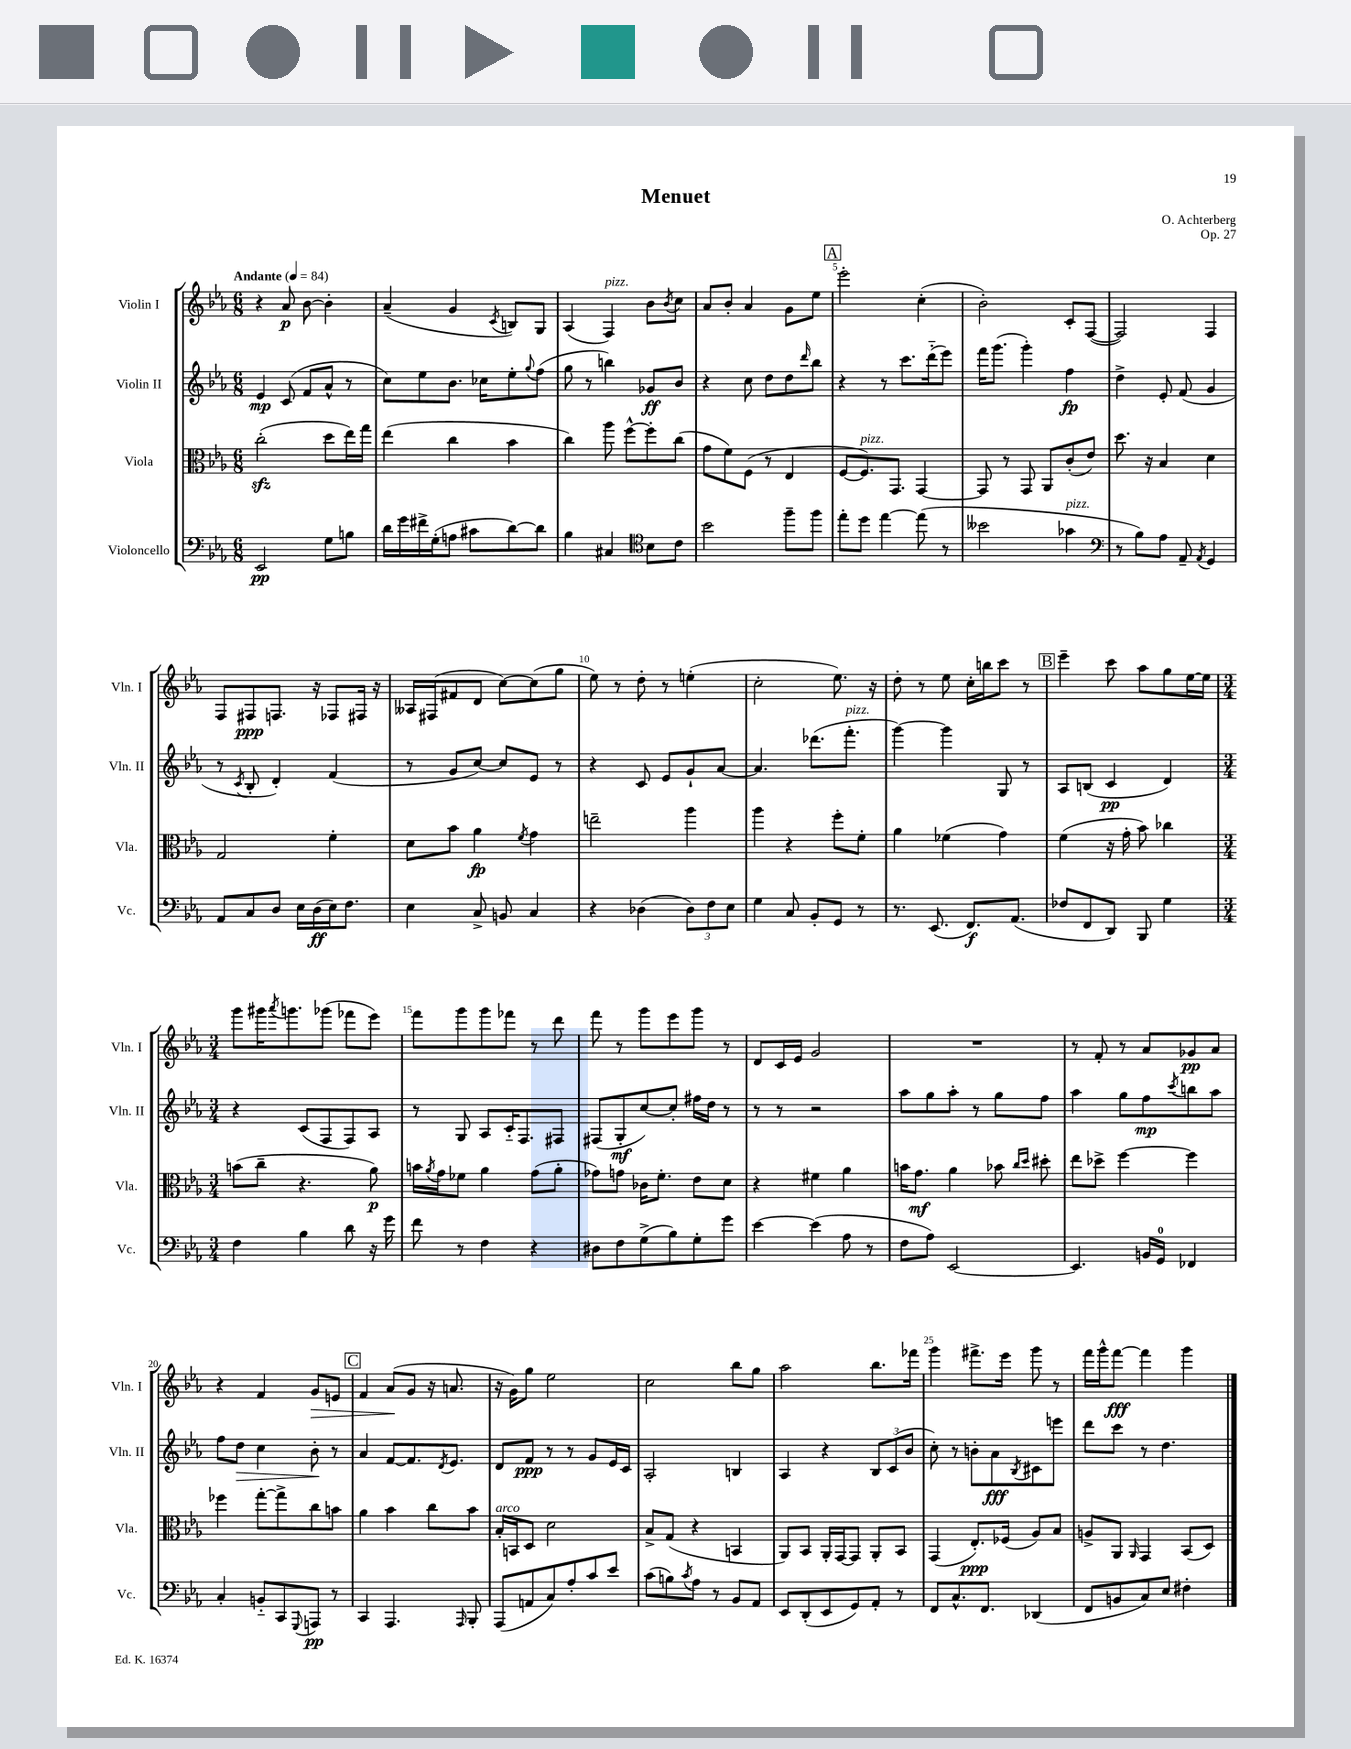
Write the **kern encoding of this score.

**kern	**dynam	**kern	**dynam	**kern	**dynam	**kern	**dynam
*part4	*part4	*part3	*part3	*part2	*part2	*part1	*part1
*staff4	*staff4	*staff3	*staff3	*staff2	*staff2	*staff1	*staff1
*I"Violoncello	*	*I"Viola	*	*I"Violin II	*	*I"Violin I	*
*I'Vc.	*	*I'Vla.	*	*I'Vln. II	*	*I'Vln. I	*
*clefF4	*	*clefC3	*	*clefG2	*	*clefG2	*
*k[b-e-a-]	*	*k[b-e-a-]	*	*k[b-e-a-]	*	*k[b-e-a-]	*
*M6/8	*	*M6/8	*	*M6/8	*	*M6/8	*
*MM84	*	*MM84	*	*MM84	*	*MM84	*
=1	=1	=1	=1	=1	=1	=1	=1
!	!	!	!	!	!	!LO:TX:a:B:t=Andante	!
2EE-/	pp	(2cczz'\	.	4e-/	mp	4r	.
.	.	.	.	(8c/	.	8a-/	p
.	.	.	.	8f/L	.	[8b-\	.
8G\L	.	8dd\L	.	8a-^^/J	.	4b-'\]	.
8Bn\J	.	16ee-\L)	.	8r	.	.	.
.	.	16gg\JJ	.	.	.	.	.
=2	=2	=2	=2	=2	=2	=2	=2
16d\LL	.	(4ee-\	.	8cc\L)	.	(4a-~/	.
16g\	.	.	.	.	.	.	.
16f#X^\	.	.	.	8ee-\	.	.	.
(16G'\J	.	.	.	.	.	.	.
8An\J	.	4cc\	.	8.b-\J	.	4g/	.
8c#X\L	.	.	.	.	.	.	.
.	.	.	.	16cc-X\KL	.	.	.
.	.	.	.	.	.	8qc/	.
[8d\)	.	4b-\	.	8ee-'\	.	8Bn/L)	.
.	.	.	.	8qqgg/	.	.	.
8d\J]	.	.	.	(8ff\J	.	8G/J	.
=3	=3	=3	=3	=3	=3	=3	=3
4B-\	.	4cc\)	.	8gg\	.	(4A-/	.
.	.	.	.	8r	.	.	.
!	!	!	!	!	!	!LO:TX:a:i:t=pizz.	!
4C#X/	.	8aa-\	.	4bbn\)	.	4F/)	.
.	.	[8ff^^\L	.	.	.	.	.
*clefC4	*	*	*	*	*	*	*
8B-\L	.	8ff'\]	.	8g-X/L	ff	8b-\L	.
.	.	.	.	.	.	8qb-/	.
8c\J	.	(8cc\J	.	8b-/J	.	8cc\J	.
=4	=4	=4	=4	=4	=4	=4	=4
2b-\	.	8g\L	.	4r	.	8a-/L	.
.	.	8f\)	.	.	.	8b-'/J	.
.	.	(8F\J	.	8cc\	.	4a-/	.
.	.	8r	.	8dd\L	.	.	.
8ff~\L	.	4E-/	.	8dd\	.	8g\L	.
.	.	.	.	16qqddd/	.	.	.
8ff\J	.	.	.	8bb-\J	.	8ee-\J	.
!!LO:REH:place=s1:t=A
=5	=5	=5	=5	=5	=5	=5	=5
8ee-'\L	.	[8F/L	.	4r	.	2eee-'\	.
!	!	!LO:TX:a:i:t=pizz.	!	!	!	!	!
8dd\J	.	8.F/])	.	.	.	.	.
[4ee-\	.	.	.	8r	.	.	.
.	.	8.GG/J	.	.	.	.	.
.	.	.	.	8.ccc\L	.	.	.
(8ee-\]	.	[4GG/	.	.	.	(4cc'\	.
.	.	.	.	(16ddd\k	.	.	.
8r	.	.	.	8eee-\J)	.	.	.
=6	=6	=6	=6	=6	=6	=6	=6
2b--X\	.	8GG/]	.	16fff\KL	.	2b-'\)	.
.	.	.	.	(8.ggg\J	.	.	.
.	.	8r	.	.	.	.	.
.	.	8GG/	.	4ggg'\)	.	.	.
.	.	8AA-/L	.	.	.	.	.
!LO:TX:a:i:t=pizz.	!	!	!	!	!	!	!
4g-X\	.	(8c'/	.	4ff\	fp	8c'/L	.
.	.	8e-/J)	.	.	.	([8F/J	.
=7	=7	=7	=7	=7	=7	=7	=7
*clefF4	*	*	*	*	*	*	*
8r	.	8.dd\	.	4dd^\	.	2F/])	.
8B-\L)	.	.	.	.	.	.	.
.	.	16r	.	.	.	.	.
8A-\J	.	4B-/	.	8e-'/	.	.	.
8AA-~/	.	.	.	(8f/	.	.	.
8qAA-/	.	.	.	.	.	.	.
4GG/	.	4d\	.	4g/	.	4F/	.
!!LO:LB:g=z
=8	=8	=8	=8	=8	=8	=8	=8
8AA-/L	.	2G/	.	8r	.	8F/L	.
.	.	.	.	8qc/	.	.	.
8C/	.	.	.	8B-'/	.	8F#X/	ppp
8D/J	.	.	.	4d'/)	.	8.Fn/J	.
16E-\LL	.	.	.	.	.	.	.
(16D\	ff	.	.	.	.	16r	.
16E-\J)	.	4f'\	.	(4f/	.	8F-X/L	.
8.F\J	.	.	.	.	.	.	.
.	.	.	.	.	.	16F#X/Jk	.
.	.	.	.	.	.	16r	.
=9	=9	=9	=9	=9	=9	=9	=9
4E-\	.	8d\L	.	8r	.	16A--X/LL	.
.	.	.	.	.	.	(16F#X/J	.
.	.	8b-\J	.	8g/L	.	8f#X/	.
8C^/	.	4a-\	fp	[8cc/J)	.	8d/J	.
8BBn/	.	.	.	8cc/L]	.	[8cc\L)	.
.	.	8qf/	.	.	.	.	.
4C/	.	4g\	.	8e-/J	.	(8cc\]	.
.	.	.	.	8r	.	8gg\J	.
=10	=10	=10	=10	=10	=10	=10	=10
4r	.	2een~\	.	4r	.	8ee-\)	.
.	.	.	.	.	.	8r	.
(4D-X\	.	.	.	8c/	.	8dd'\	.
.	.	.	.	8e-/L	.	8r	.
12D-\L)	.	4aa-\	.	8g`/	.	(4een'\	.
12F\	.	.	.	.	.	.	.
.	.	.	.	[8a-/J	.	.	.
12E-\J	.	.	.	.	.	.	.
=11	=11	=11	=11	=11	=11	=11	=11
4G\	.	4aa-\	.	4.a-/]	.	2cc'\	.
8C/	.	4r	.	.	.	.	.
8BB-'/L	.	.	.	(8.ddd-X\L	.	.	.
8GG/J	.	8ff'\L	.	.	.	8.ee-\)	.
!	!	!	!	!LO:TX:a:i:t=pizz.	!	!	!
.	.	.	.	8.fff'\J	.	.	.
8r	.	8f'\J	.	.	.	.	.
.	.	.	.	.	.	16r	.
=12	=12	=12	=12	=12	=12	=12	=12
8.r	.	4a-\	.	[4ggg\)	.	8dd'\	.
.	.	.	.	.	.	8r	.
(8.EE-/	.	.	.	.	.	.	.
.	.	(4f-X\	.	4ggg\]	.	8ee-\	.
8.FF/L)	f	.	.	.	.	16cc'\LL	.
.	.	.	.	.	.	16bbn\J	.
.	.	4g\)	.	8G/	.	8ccc\J	.
(8.AA-/J	.	.	.	.	.	.	.
.	.	.	.	8r	.	8r	.
!!LO:REH:place=s1:t=B
=13	=13	=13	=13	=13	=13	=13	=13
8F-X/L	.	(4f\	.	8A-/L	.	4eee-~\	.
8FF/	.	.	.	(8Bn/J	.	.	.
8DD/J)	.	16r	.	4c/	pp	8ccc\	.
.	.	16g'\	.	.	.	.	.
8BBB-/	.	8b-\)	.	.	.	8aa-\L	.
4G\	.	4cc-X\	.	4d/)	.	8gg\	.
.	.	.	.	.	.	[16ee-\L	.
.	.	.	.	.	.	16ee-\JJ]	.
!!LO:LB:g=z
=14	=14	=14	=14	=14	=14	=14	=14
*M3/4	*	*M3/4	*	*M3/4	*	*M3/4	*
4F\	.	(8bn\L	.	4r	.	8ggg\L	.
.	.	8cc~\J	.	.	.	16ggg#X\K	.
.	.	.	.	.	.	8qaaa-/	.
.	.	.	.	.	.	8.gggn\	.
4B-\	.	4.r	.	(8c/L	.	.	.
.	.	.	.	8F/	.	(8ggg-X\J	.
8d\	.	.	.	8F/)	.	8fff-X\L	.
16r	.	8a-\)	p	8A-/J	.	8eee-\J)	.
16g\	.	.	.	.	.	.	.
=15	=15	=15	=15	=15	=15	=15	=15
8f\	.	16bn\LL	.	8r	.	8fff\L	.
.	.	8qa-/	.	.	.	.	.
.	.	16g\J	.	.	.	.	.
8r	.	8f-X\J	.	8G/	.	8ggg\	.
4F\	.	4a-\	.	8A-/L	.	8ggg\	.
.	.	.	.	16c/K	.	8fff-X\J	.
.	.	.	.	8.F/	.	.	.
4r	.	(8g\L	.	.	.	8r	.
.	.	8a-'\J	.	8F#X/J	.	8ddd\	.
=16	=16	=16	=16	=16	=16	=16	=16
8D#X\L	.	8g-X\L)	.	(8F#X/L	.	8fff\	.
8F\	.	8gn\J	.	8G'/	mf	8r	.
(8G^\	.	16c-X\KL	.	[8cc/)	.	8ggg\L	.
.	.	8.f'\J	.	.	.	.	.
8B-\)	.	.	.	8cc'/J]	.	8eee-\	.
8G'\	.	8e-\L	.	16ff#X\LL	.	8ggg\J	.
.	.	.	.	16dd\JJ	.	.	.
8g\J	.	8d\J	.	8r	.	8r	.
=17	=17	=17	=17	=17	=17	=17	=17
[4e-\	.	4r	.	8r	.	8d/L	.
.	.	.	.	8r	.	16c/L	.
.	.	.	.	.	.	16e-/JJ	.
(4e-\]	.	4f#X\	.	2r	.	2g/	.
8A-\	.	4a-\	.	.	.	.	.
8r	.	.	.	.	.	.	.
=18	=18	=18	=18	=18	=18	=18	=18
8F\L	.	16bn\KL	.	8aa-\L	.	2.r	.
.	.	8.g\J	mf	.	.	.	.
8A-\J)	.	.	.	8gg\	.	.	.
[2EE-/	.	4a-\	.	8aa-'\J	.	.	.
.	.	.	.	8r	.	.	.
.	.	8b-X\	.	8gg\L	.	.	.
.	.	16qqcc/LL	.	.	.	.	.
.	.	16qqdd/JJ	.	.	.	.	.
.	.	8dd#X'\	.	8ff\J	.	.	.
=19	=19	=19	=19	=19	=19	=19	=19
4.EE-/]	.	8ee-\L	.	4aa-\	.	8r	.
.	.	8dd-X^\J	.	.	.	8f'/	.
.	.	[4ff\	.	8gg\L	.	8r	.
16BBn/LL	.	.	.	8ff\	mp	8a-/L	.
16GG/JJ	.	.	.	.	.	.	.
.	.	.	.	8qccc/	.	.	.
4FF-X/	.	4ff\]	.	8bbn\	.	8g-X/	pp
.	.	.	.	8aa-\J	.	8a-/J	.
!!LO:LB:g=z
=20	=20	=20	=20	=20	=20	=20	=20
4C'/	.	4ff-X\	.	8ff\L	.	4r	.
!	!	!	!	!	!LO:HP:b	!	!
.	.	.	.	8dd\J	>	.	.
8BBn/L	.	[8gg'\L	.	4cc\	.	4f/	.
8CC/	.	8gg^\]	.	.	.	.	.
8qqGGG/	.	.	.	.	.	.	.
!	!	!	!	!	!	!	!LO:HP:b
8AAAn/J	pp	8cc\	.	8b-'\	.	8g/L	>
8r	.	8bn\J	.	8r	]	8en/J	.
!!LO:REH:place=s1:t=C
=21	=21	=21	=21	=21	=21	=21	=21
4CC/	.	4a-\	.	4a-/	.	4f/	.
4.AAA-/	.	4b-\	.	[8f/L	.	(8a-/L	.
.	.	.	.	8.f/]	.	8g/J	]
.	.	8cc\L	.	.	.	16r	.
.	.	.	.	8qd/	.	.	.
.	.	.	.	8.e-/J	.	8.an/	.
16qqAAA-/	.	.	.	.	.	.	.
8BBB-'/	.	8b-\J	.	.	.	.	.
=22	=22	=22	=22	=22	=22	=22	=22
!	!	!LO:TX:a:i:t=arco	!	!	!	!	!
(8AAA-/L	.	16B-'/LL	.	8d/L	.	16r	.
.	.	16BBn/J	.	.	.	16g\KL)	.
8AAn/	.	8D/J	.	8f/J	ppp	8gg\J	.
8C/)	.	2d\	.	8r	.	2ee-\	.
8A-'/	.	.	.	8r	.	.	.
8c/	.	.	.	8g/L	.	.	.
8e-/J	.	.	.	16e-/L	.	.	.
.	.	.	.	16c/JJ	.	.	.
=23	=23	=23	=23	=23	=23	=23	=23
(8c\L	.	8B-^/L	.	2A-'/	.	2cc\	.
8Bn\)	.	(8G/J	.	.	.	.	.
8qc/	.	.	.	.	.	.	.
8A-\J	.	4r	.	.	.	.	.
8r	.	.	.	.	.	.	.
8BB-/L	.	4BBn/	.	4Bn/	.	8bb-\L	.
8AA-/J	.	.	.	.	.	8gg\J	.
=24	=24	=24	=24	=24	=24	=24	=24
8EE-/L	.	8AA-/L)	.	4A-/	.	2aa-\	.
(8DD'/	.	8BB-/J	.	.	.	.	.
8EE-/	.	16AA-'/LL	.	4r	.	.	.
.	.	[16GG/J	.	.	.	.	.
8GG/)	.	8GG/J]	.	.	.	.	.
8AA-'/J	.	8AA-'/L	.	12B-/L	.	8.bb-\L	.
.	.	.	.	(12c/	.	.	.
8r	.	8BB-/J	.	.	.	.	.
.	.	.	.	12b-/J	.	.	.
.	.	.	.	.	.	16fff-X\Jk	.
=25	=25	=25	=25	=25	=25	=25	=25
8FF/L	.	(4GG/	.	8cc'\)	.	4ggg\	.
8.C^^/	.	.	.	8r	.	.	.
.	.	8.E-'/L)	ppp	8bn'\L	.	8.fff#X^\L	.
8.FF/J	.	.	.	.	.	.	.
.	.	.	.	8a-\	fff	.	.
.	.	(16F-X/Jk	.	.	.	16eee-\Jk	.
.	.	.	.	8qB-/	.	.	.
(4DD-X/	.	8A-/L)	.	8c#X\	.	8ggg\	.
.	.	8B-/J	.	8eeen\J	.	8r	.
=26	=26	=26	=26	=26	=26	=26	=26
8FF/L	.	8An^/L	.	8ddd\L	.	16fff\LL	.
.	.	.	.	.	.	16ggg^^\J	.
8BBn/	.	8AA-/J	.	8ccc\J	.	[8fff\J	fff
.	.	16qqAA-/	.	.	.	.	.
8C/)	.	4GG/	.	8r	.	4fff\]	.
8E-/J	.	.	.	4.dd\	.	.	.
4F#X'\	.	(8BB-/L	.	.	.	4ggg\	.
.	.	8D/J)	.	.	.	.	.
==	==	==	==	==	==	==	==
*-	*-	*-	*-	*-	*-	*-	*-
